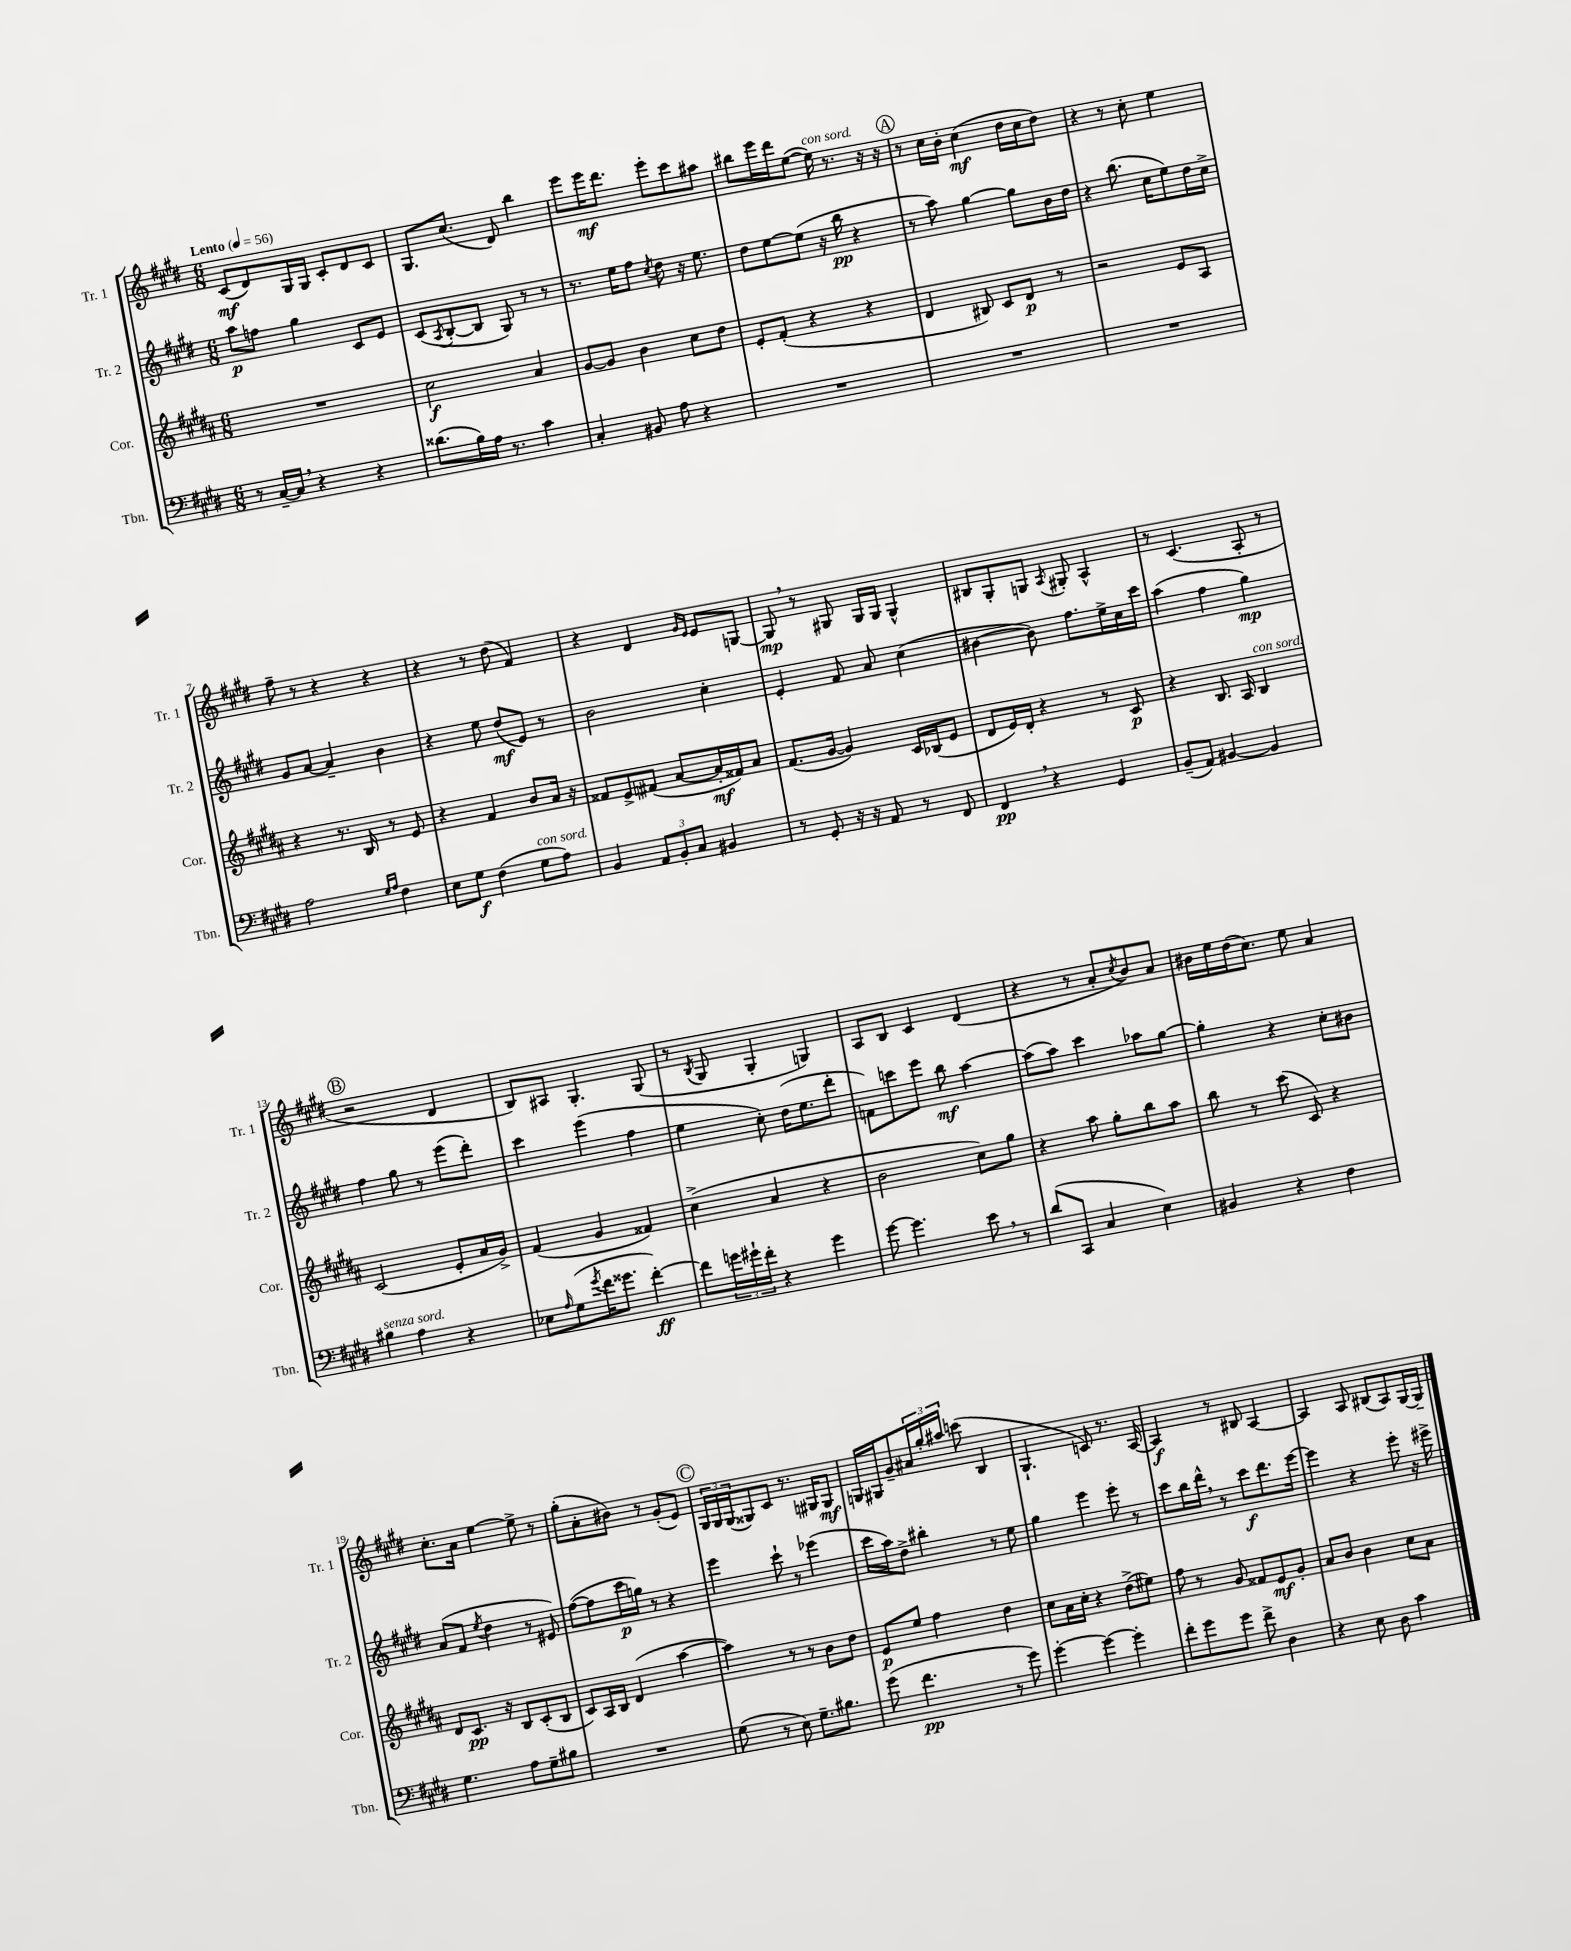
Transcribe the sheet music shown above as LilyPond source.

<<
\new StaffGroup <<
\new Staff = "s0" \with { instrumentName = "Tr. 1" shortInstrumentName = "Tr. 1" } {
    \clef treble \key e \major \numericTimeSignature \time 6/8 \tempo "Lento" 4 = 56
    cis'8\mf( dis'8) gis16 gis16 cis'8-. dis'8 cis'8 |
    gis8. cis''8.( dis'8) b''4 |
    e'''8 e'''16\mf dis'''8. e'''8-. cis'''8 ais''8 |
    bis''8 e'''16 dis'''16 e''8~( e''16^\markup { \italic "con sord." }) r8. r16 r16 |
    \mark \markup { \circle "A" } r8 cis''16 b'16-. cis''4\mf( dis''16 cis''16 dis''8) |
    r4 r8 cis''8-. e''4 |
    fis''8-- r8 r4 r4 |
    r4 r8 dis''8( fis'4) |
    r4 dis'4 \grace { gis'16 e'16 } e'8 g8~ |
    g8\mp \breathe r8 gis8 gis16 gis16 gis4-^ |
    bis8 gis8-. g8 \acciaccatura { a8 } gis8-. a4-^ |
    r8 cis'4.( a8-. r8 |
    \mark \markup { \circle "B" } r2 dis'4 |
    b8) ais8 gis4.-. gis8( |
    r8 \acciaccatura { b8 } gis8 gis4-. g4) |
    a8 b8 cis'4 dis'4( |
    r4 r8 a'8-. \acciaccatura { cis''8 } b'8) a'8 |
    bis'16 e''16 dis''16( cis''8.) e''8 a'4 |
    cis''8.-. a'16 e''4~ e''8-> r8 |
    gis''8-.( a'8-. bis'8) r8 gis'8-.( e'8) |
    \mark \markup { \circle "C" } \tuplet 3/2 { gis16 gis16 gis16( } gisis8) cis'8 r8. gis16 gis8\mf |
    g16 gis16 gis'8-- \tuplet 3/2 { ais'16 gis''16-. ais''16 } c'''8( b4 |
    gis4.-! c'8) r8. a16~ |
    a4\f r8 bis8 a4~ |
    a4 a8 bis8( a8) gis16~ gis16-- \bar "|." |
}
\new Staff = "s1" \with { instrumentName = "Tr. 2" shortInstrumentName = "Tr. 2" } {
    \clef treble \key e \major \numericTimeSignature \time 6/8
    a''8\p f''8 gis''4 cis'8 e'8 |
    cis'8( \acciaccatura { a8 } b8~-. b8 gis8) r8 r8 |
    r8. e''16 fis''8 \acciaccatura { cis''8 } dis''8 r16 e''8. |
    dis''8 e''8~ e''8( r16 b''16\pp r4 |
    \mark \markup { \circle "A" } r8 a''8) gis''4~ gis''8 b'16 dis''16 |
    r4 b''8.( cis''16 e''8) dis''16 cis''16-> |
    gis'8 a'8~ a'4-- b'4 |
    r4 e''8 dis''8\mf( e'8) r8 |
    b'2 cis''4-. |
    e'4-. fis'8 a'8 cis''4( |
    bis'4~ bis'8) fis''8. e''16-> cis''16 cis'''16 |
    a''4( fis''4 gis''4\mp) |
    \mark \markup { \circle "B" } fis''4 gis''8 r8 e'''8( dis'''8-.) |
    cis'''4 e'''4( fis''4 |
    e''4 cis''8-.) dis''16( e''8. dis'''8-. |
    f'8) c'''8 e'''8 b''8\mf a''4~ |
    a''8( a''8) cis'''4 aes''8 gis''8~ |
    gis''4-. r4 cis''8-. bis'8 |
    a'8( fis'8 \acciaccatura { e''8 } dis''4 r8 eis'8) |
    fis''8~( fis''8 cis'''16\p g''16) r8 r4 |
    \mark \markup { \circle "C" } e'''4 cis'''8-! r8 ees'''4( |
    cis'''16 a''16) dis''8-> bis''4-. r8 e''8 |
    gis''4 e'''4 e'''8-. r8 |
    cis'''8 b''16 dis'''16-^ \breathe r8 cis'''8\f dis'''8. e'''16~ |
    e'''4 r4 e'''8-. r16 eis'''16-> \bar "|." |
}
\new Staff = "s2" \with { instrumentName = "Cor." shortInstrumentName = "Cor." } {
    \clef treble \key b \major \numericTimeSignature \time 6/8
    R2. |
    cis''2\f ais'4 |
    gis'8~ gis'8 b'4 cis''8 dis''8 |
    e'8-. fis'8-.( r4 r4 |
    \mark \markup { \circle "A" } dis'4 bis8) cis'8 dis'8\p r8 |
    r2 e'8 ais8 |
    r4 r8. b16 r8 e'8 |
    r4 fis'4 b'8 ais'16 r16 |
    fisis'8 e'8-> fis'8( ais'8~ ais'16-.\mf fisis'16) ais'8 |
    fis'8.( gis'16~ gis'4) cis'16 bes16( e'8 |
    dis'8 e'16) dis'16-. r4 r8 cis'8\p |
    r4 b8. ais16 b4^\markup { \italic "con sord." } |
    \mark \markup { \circle "B" } cis'2( e'8-. ais'16 gis'16->) |
    fis'4( gis'4 fisis'4) |
    cis''4->( ais'4 r4 |
    b'2 cis''8) gis''8 |
    r4 ais''8 gis''8-. b''8 ais''8 |
    b''8 r8 cis'''8( cis'8) r4 |
    dis'8 cis'8.\pp r16 b8 cis'8-.( b8 |
    cis'8) ais16 b16 dis'4( ais''4~ |
    \mark \markup { \circle "C" } ais''4) r8 r8 b'8 dis''8 |
    e'8\p e''8 fis''4 dis''4 |
    cis''8 ais'16 cis''16-. r4 dis''8->( eis''8) |
    fis''8 r8 gis'8 fisis'8 e'8\mf gis'8-. |
    ais'8 b'8 b'4 cis''8 ais'8 \bar "|." |
}
\new Staff = "s3" \with { instrumentName = "Tbn." shortInstrumentName = "Tbn." } {
    \clef bass \key e \major \numericTimeSignature \time 6/8
    r8 cis16~-- cis16 \breathe r4 r4 |
    disis'8.( b16) a16 r8. cis'4 |
    cis4-. bis,8 a8 r4 |
    R2. |
    \mark \markup { \circle "A" } R2. |
    R2. |
    a2 \grace { gis16 a16 } fis4 |
    e8 gis8\f fis4( gis8^\markup { \italic "con sord." } a8) |
    b,4 \tuplet 3/2 { a,8 b,8-. cis8 } bis,4 |
    r8 gis,8-. r16 r16 a,8 r8 fis,8 |
    fis,4\pp \breathe r4 gis,4 |
    b,8--( a,8) bis,4~ bis,4 |
    \mark \markup { \circle "B" } bis4^\markup { \italic "senza sord." } a4 r4 |
    ees8 \grace { a16 } gis8( \acciaccatura { gis'8 } fis'16 gisis'8. fis'4~-.\ff) |
    fis'8 \tuplet 3/2 { g'16 gis'16-! fis'16-. } r4 gis'4 |
    gis'8~ gis'4. e'8 \breathe r8 |
    dis'8( cis,8 cis4 e4) |
    bis,4 r4 fis4 |
    gis4. a8 gis8-- bis8 |
    R2. |
    \mark \markup { \circle "C" } gis8( r8 e8) gis8.-- bis8. |
    gis'8( fis'4.\pp r8 gis'8) |
    gis'4~-. gis'4~ gis'4-. |
    fis'8-. gis'8 gis'8 fis'8-> dis4 |
    r4 e8 dis8 cis'4 \bar "|." |
}
>>
>>
